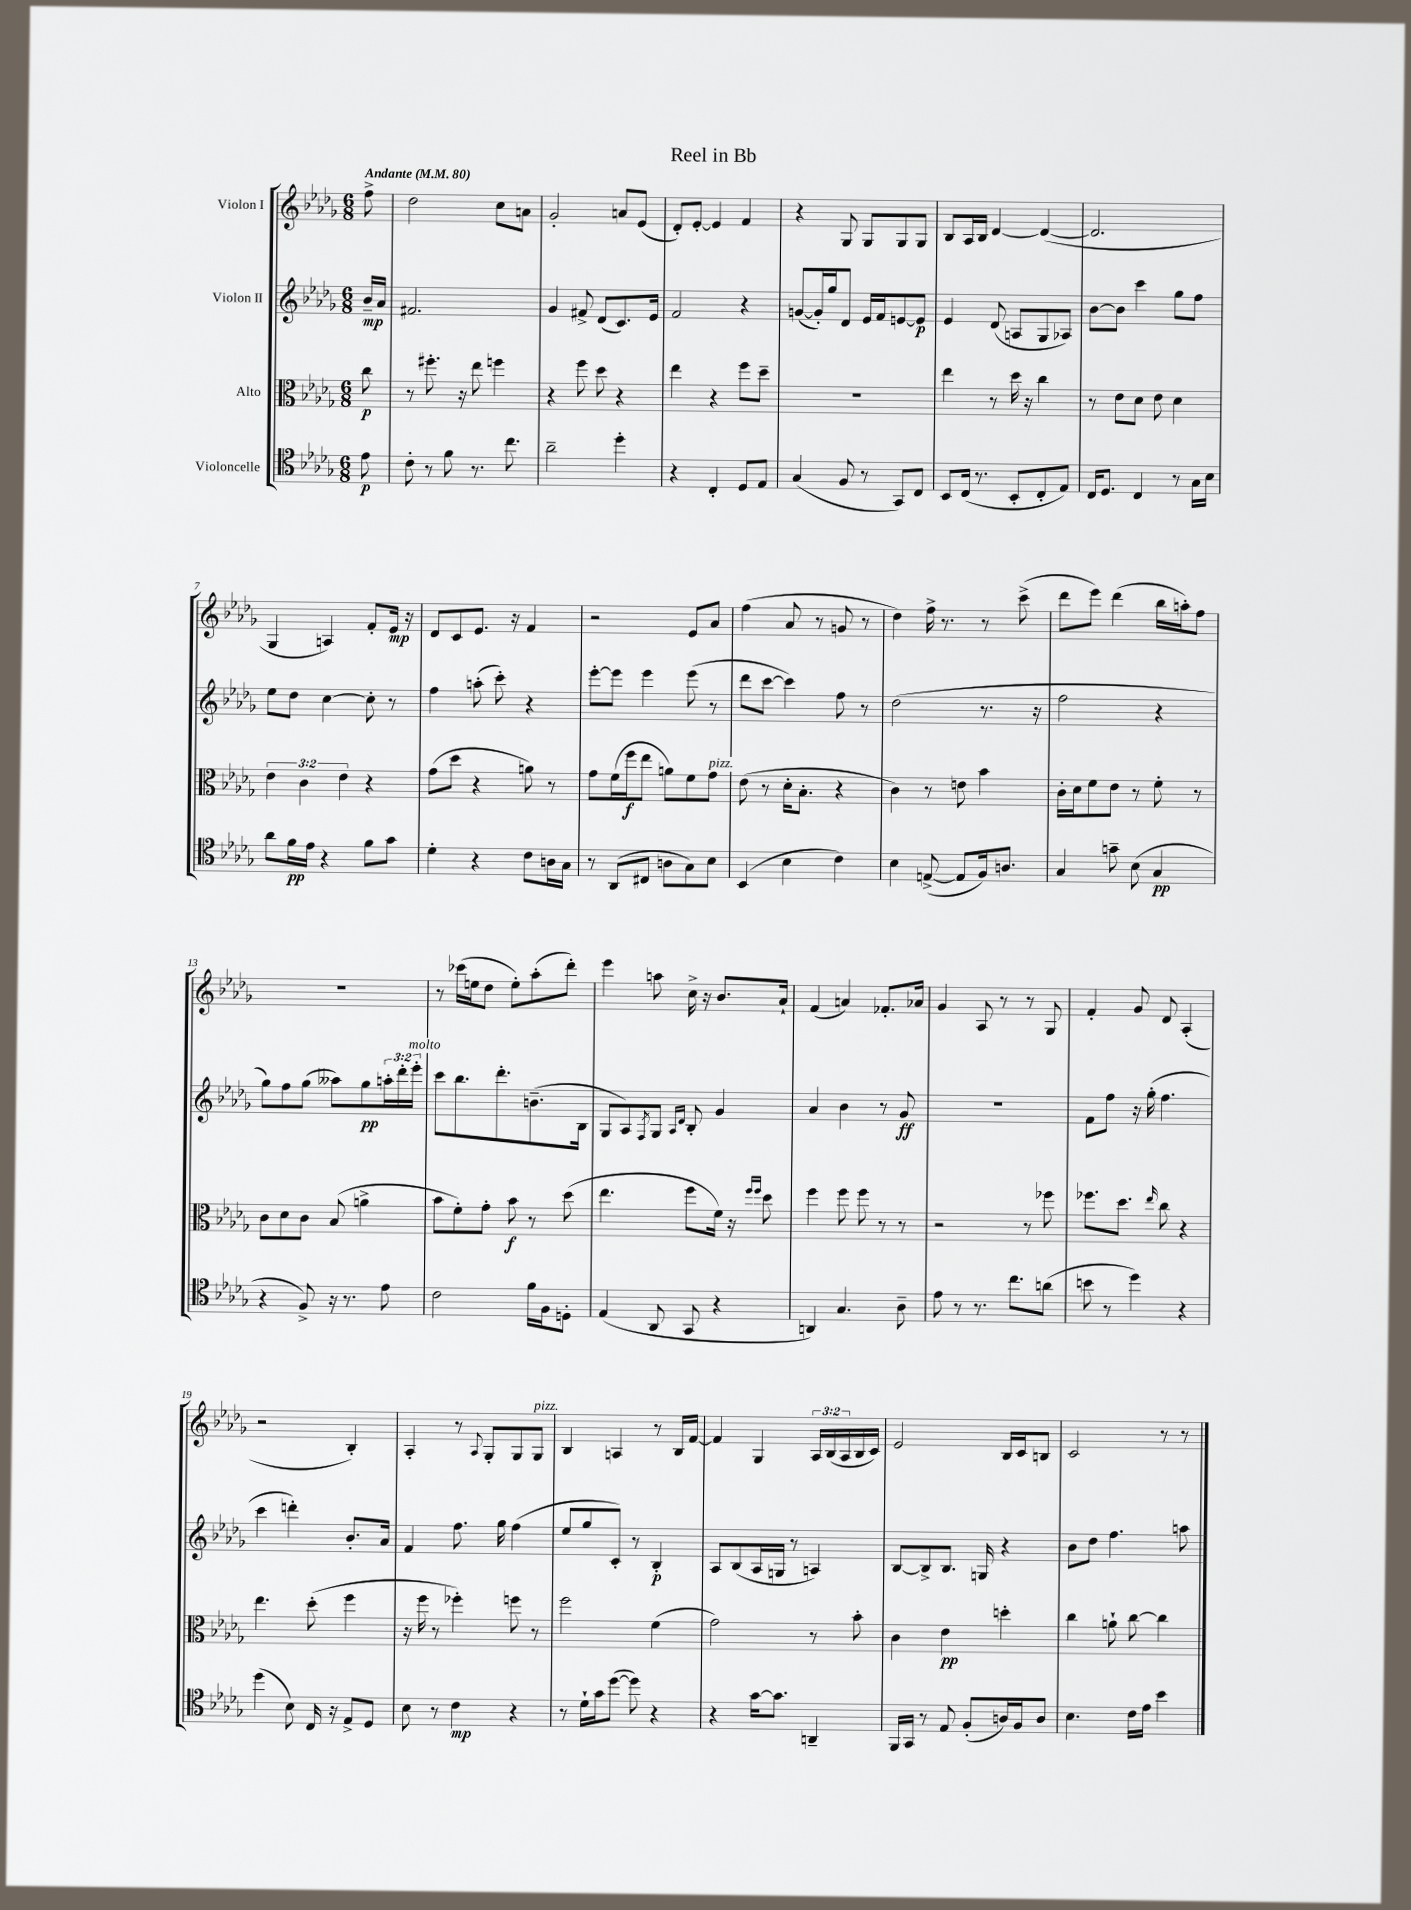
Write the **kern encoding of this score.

**kern	**kern	**kern	**kern
*staff4	*staff3	*staff2	*staff1
*clefC4	*clefC3	*clefG2	*clefG2
*k[b-e-a-d-g-]	*k[b-e-a-d-g-]	*k[b-e-a-d-g-]	*k[b-e-a-d-g-]
*M6/8	*M6/8	*M6/8	*M6/8
*MM80	*MM80	*MM80	*MM80
8e-	8cc	16b-~	8ff^
.	.	16a-	.
=	=	=	=
8c'	8r	2.f#	2dd-
8r	8.ff#'	.	.
8f	.	.	.
.	16r	.	.
8.r	8ee-	.	.
.	4ff	.	8cc
8.cc	.	.	.
.	.	.	8a
=	=	=	=
2a-~	4r	4g-	2g-'
.	8ff	8f#^	.
.	8dd-	(8d-	.
4dd-'	4r	8.c)	8a
.	.	.	(8e-
.	.	16e-	.
=	=	=	=
4r	4ee-	2f	8d-')
.	.	.	[8e-'
4C'	4r	.	4e-]
8D-	8ff	4r	4f
8E-	8dd-~	.	.
=	=	=	=
(4G-	2.r	([8g	4r
.	.	16g'])	.
.	.	16gg-	.
8F	.	8d-	8G-
8r	.	16e-	8G-
.	.	16f	.
8GG-)	.	[8e	8G-
8C	.	8e]	8G-
=	=	=	=
8BB-	4ee-	4e-	8B-
(16C	.	.	16A-
8.r	.	.	16B-
.	8r	(8d-	[4d-
8BB-'	16dd-	8A	.
.	16r	.	.
8C'	4cc	8G-	(4d-_
8E-)	.	8A-)	.
=	=	=	=
16C	8r	[8b-	2.d-]
8.D-	.	.	.
.	8e-	8b-]	.
4C	8d-	4ccc	.
.	8e-	.	.
8r	4d-	8gg-	.
16G-	.	8ff	.
16B-	.	.	.
=	=	=	=
8a-	6e-	8ee-	4G-
16f	.	8dd-	.
.	6c	.	.
16e-	.	.	.
4r	.	[4cc	4A)
.	6e-	.	.
8f	4r	8cc']	8f'
8g-	.	8r	16e-
.	.	.	16r
=	=	=	=
4d-'	(8g-	4ff	8d-
.	8dd-	.	8c
4r	4r	(8aa'	8.e-
.	.	8ccc')	.
.	.	.	16r
8c	8a)	4r	4f
16A	8r	.	.
16G-	.	.	.
=	=	=	=
8r	8g-	[8eee-'	2r
(8AA-	(16f	8eee-]	.
.	16ff	.	.
8C#	8ee-	4eee-	.
8A	8a)	.	.
8G-)	8f	(8eee-	8e-
8B-	8g-	8r	8a-
=	=	=	=
(4BB-	(8e-	8ddd-	(4ff
.	8r	[8ccc	.
4B-	16d-'	4ccc])	8a-
.	8.B-'	.	.
.	.	.	8r
4c)	4r	8ff	8g
.	.	8r	8r
=	=	=	=
4B-	4c)	(2dd-	4dd-)
([8E^	8r	.	16ff^
.	.	.	8.r
8E]	8e	.	.
16F)	4b-	8.r	8r
8.A	.	.	.
.	.	.	(8ccc^
.	.	16r	.
=	=	=	=
4G-	16c'	2ff	8ddd-
.	16d-	.	.
.	8f	.	8eee-)
8g~	8e-	.	(4ddd-
(8B-	8r	.	.
4G-	8f'	4r	16bb-
.	.	.	16aa')
.	8r	.	8ff
=	=	=	=
4r	8c	8gg-)	2.r
.	8d-	8ff	.
8F^)	8c	(8gg-	.
16r	(8B-	8aa--)	.
8.r	.	.	.
.	4a^	8gg-	.
8e-	.	24aa'	.
.	.	24ddd-'	.
.	.	24eee-'	.
=	=	=	=
2c	8b-	8ccc	8r
.	8f')	8.bb-	(16ccc-
.	.	.	16ee
.	8g-'	.	8dd-
.	.	8.ddd-'	.
.	8b-	.	8ee')
16f	8r	(8.b~	(8aa-'
16F	.	.	.
8D'	(8dd-	.	8ddd-')
.	.	16B-	.
=	=	=	=
(4E-	4.ee-	8G-	4eee-
.	.	8A-)	.
.	.	8qF	.
8AA-	.	8G-	8aa
.	.	16qqA-	.
.	.	16qqd-	.
8GG-	8ff	8B-'	16cc^
.	.	.	16r
4r	16f)	4g-	8.b-
.	16r	.	.
.	16qqff	.	.
.	16qqff	.	.
.	8dd-	.	.
.	.	.	16a-`
=	=	=	=
4AA)	4ff	4a-	(4f
4.G-	8ff	4b-	4a)
.	8ff	.	.
.	8r	8r	8.f-'
8A-~	8r	8g-	.
.	.	.	16a-
=	=	=	=
8e-	2r	2.r	4g-
8r	.	.	.
8.r	.	.	8A-
.	.	.	8r
8.cc	.	.	.
.	8r	.	8r
(8a	8ff-	.	8G-
=	=	=	=
8b	8.ff-	8f	4f'
8r	.	8ff	.
.	8.dd-	.	.
4dd-)	.	16r	8g-
.	.	(16gg-'	.
.	16qqee-	.	.
.	8cc	4.ff	8d-
4r	4r	.	(4A-'
=	=	=	=
(4dd-	4.ee-	4ccc	2r
8B-)	.	4ddd')	.
16C	(8dd-'	.	.
16r	.	.	.
8E-^	4ff	8.b-'	4B-')
8D-	.	.	.
.	.	16a-	.
=	=	=	=
8B-	16r	4f	4A-'
.	16ff	.	.
8r	8r	.	.
4c	4ff-')	8.ff	8r
.	.	.	8qqA-
.	.	.	8G-'
.	.	16gg-	.
4r	8ff	(4ff	8G-
.	8r	.	8G-
=	=	=	=
8r	2ff	8ee-	4B-
16d-`	.	8gg-	.
16g-	.	.	.
([8dd-	.	8c')	4A
8dd-])	.	8r	.
4r	(4f	4B-'	8r
.	.	.	16B-
.	.	.	[16f
=	=	=	=
4r	2g-)	8A-	4f]
.	.	(8B-	.
[16g-	.	16A-	4G-
8.g-]	.	16G	.
.	.	8r	.
4AA~	8r	4A)	24A-
.	.	.	(24B-
.	.	.	24A-
.	8b-'	.	16B-
.	.	.	16c)
=	=	=	=
16FF	4c	[8B-	2e-
16GG-	.	.	.
8r	.	8B-^]	.
8E-	4e-	8.B-	.
(8F'	.	.	.
.	.	16G	.
16A)	4dd'	4r	16B-
16F	.	.	16c
8A	.	.	8B
=	=	=	=
4.B-	4cc	8b-	2c
.	.	8dd-	.
.	8a`	4.ff	.
16c	[8cc	.	.
16e-	.	.	.
4b-	4cc]	.	8r
.	.	8aa	8r
==	==	==	==
*-	*-	*-	*-
